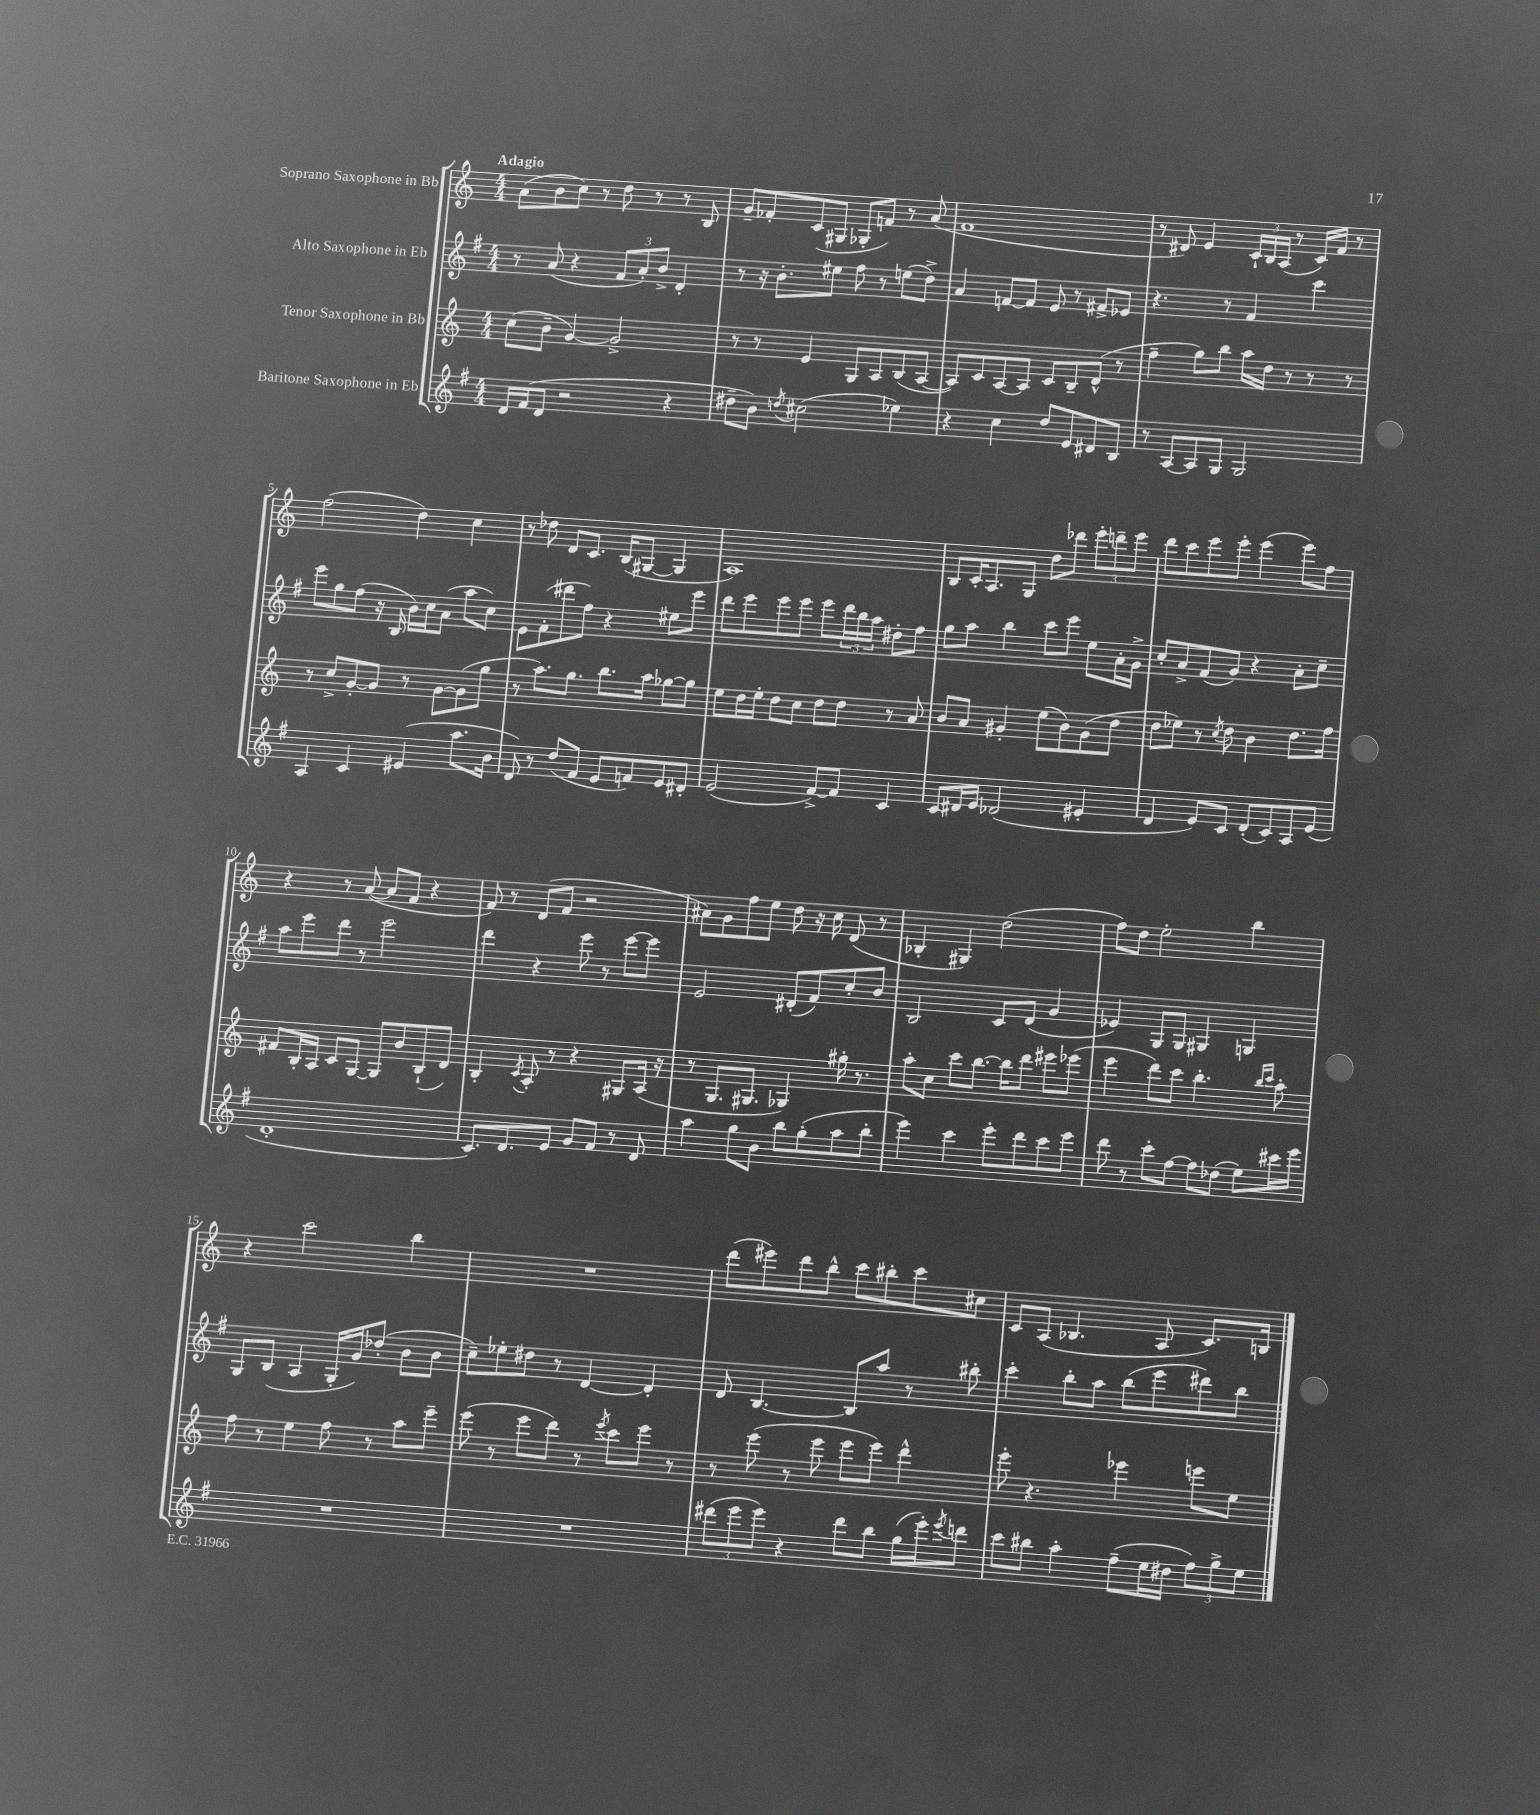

**kern	**kern	**kern	**kern
*part4	*part3	*part2	*part1
*staff4	*staff3	*staff2	*staff1
*I"Baritone Saxophone in Eb	*I"Tenor Saxophone in Bb	*I"Alto Saxophone in Eb	*I"Soprano Saxophone in Bb
*clefG2	*clefG2	*clefG2	*clefG2
*k[f#]	*k[]	*k[f#]	*k[]
*M4/4	*M4/4	*M4/4	*M4/4
=1	=1	=1	=1
!	!	!	!LO:TX:a:B:t=Adagio
16d/LL	(8cc\L	8r	(8a\L
(16f#/J	.	.	.
8d/J	8b~\J	(8a/	8b\
2r	[4g/)	4r	8cc\J)
.	.	.	8r
.	2g^/]	12f#/L	8dd\
.	.	12a'/)	.
.	.	.	8r
.	.	12b^/J	.
4r	.	4d'/	8r
.	.	.	8B/
=2	=2	=2	=2
8dd#X~\L	8r	8r	8g~/L
8b\J)	8r	16r	8f-X'/
.	.	8.b'\L	.
8qddn/	.	.	.
(2cc#X\	4e/	.	(8c/
.	.	8ee#X\J	8G#X/J
.	8G/L	8ff#\	8G-X'/L
.	8A/	8r	8fn/J)
4ee-X\)	(8B/	(8een\L	8r
.	[8A/J	8dd^\J)	(8a/
=3	=3	=3	=3
4r	8A/L])	4a/	1f
.	8c/	.	.
4cc\	[8A/	[8fn/L	.
.	8A/J]	8f/J]	.
8dd/L	8c/L	8e/	.
8e/	8B~/	8r	.
8d#X/	(8d^^/J	8f#X^/L	.
8B/J	8r	8e-X/J	.
=4	=4	=4	=4
8r	4ff~\	4.r	8r
[8A/L	.	.	8d#X/)
8A/]	8gg\L)	.	4e/
8G/J	8bb\J	8r	.
2G/	16aa\LL	4f#/	24c`/LL
.	.	.	24B/
.	16dd\JJ	.	.
.	.	.	(24A/JJ
.	8r	.	8r
.	8r	4ccc\	16c/LL)
.	.	.	16f/JJ
.	8r	.	8r
!!LO:LB:g=z
=5	=5	=5	=5
4A/	8r	8eee\L	(2ff\
.	8cc^/L	8gg\	.
4c/	[8g'/	(8ff#\J	.
.	8g/J]	16r	.
.	.	16B/	.
(4e#X/	8r	16b\LL)	4dd\)
.	.	16cc\J	.
.	[8g\L	(8a\J	.
8.aa\L	(8g\]	8aa\L	4cc\
.	8gg\J	8cc\J)	.
16b\Jk	.	.	.
=6	=6	=6	=6
8d/)	8r	8e\L	8r
8r	8.aa\L)	(8f#'\	8dd-X\
(8dd/L	.	8ddd#X\	8d/L
.	8.gg\J	.	.
8f#/J	.	8ff#\J)	8.c/J
8e/L	8.bb\L	4r	.
.	.	.	(16B/KL
8fn/)	.	.	[8G#X/J
.	16aa\Jk	.	.
8e/	[8gg-X\L	8ee#X\L	4G#/]
8d#X'/J	8gg-\J]	8eee\J	.
=7	=7	=7	=7
(2e/	8ee\L	8ddd\L	1A)
.	16dd\L	8eee\	.
.	16ee'\JJ	.	.
.	8dd\L	8eee\	.
.	8cc\J	8eee\J	.
[8f#^/L)	8dd\L	8eee\L	.
8f#/J]	8dd\J	24ddd\L	.
.	.	24bb\	.
.	.	24aa\JJ	.
4c/	8r	8dd#X'\L	.
.	8a/	8ff#\J	.
=8	=8	=8	=8
8c/L	8b/L	8gg\L	8B/L
16d#X/L	8a/J	8aa\J	16c'/K
16e/JJ	.	.	8.A/
(2d-X/	4g#X'/	4bb\	.
.	.	.	8G/J
.	(8ee\L	8ccc\L	8dd\L
.	8b\)	8eee\J	8ddd-X\J
4e#X'/	(8g#\	8ee\L	12eee'\L
.	.	.	12dddn~\
.	8dd\J	16a'\L	.
.	.	.	12eee\J
.	.	16g^\JJ	.
=9	=9	=9	=9
4d/	8dd\L	8cc'/L	8ddd\L
.	8ee-X\J)	8a^/	8ccc\
8e/L)	8r	(8f#/	8eee\
.	8qcc/	.	.
8c/J	8dd\	8g/J)	8eee'\J
(8d'/L	4b\	4r	(4eee\
8c/)	.	.	.
8A/	8.dd\L	8a'\L	8eee\L)
(8e/J	.	8cc~\J	8ff\J
.	16ff\Jk	.	.
!!LO:LB:g=z
=10	=10	=10	=10
1d'	8f#X/L	8aa\L	4r
.	16B'/L	8eee\	.
.	16A/JJ	.	.
.	8c/L	8ddd\J	8r
.	[8G/J	8r	([8a/
.	8G/L]	2eee\	8a/L]
.	8b/	.	8f/J
.	(8B`/	.	4r
.	8d/J)	.	.
=11	=11	=11	=11
8.c/L)	4B'/	4ddd\	8f/)
.	.	.	8r
8.d/	.	.	.
.	8qc/	.	.
.	8A'/	4r	(8d/L
8e/J	8r	.	8f/J
8g/L	4r	8eee\	2r
8f#/J	.	8r	.
8r	8G#X/L	[8eee\L	.
8d/	(16A/Jk	8eee\J]	.
.	16r	.	.
=12	=12	=12	=12
4aa\	8r	2e/	8a#X\L)
.	8.G/L	.	8g\
8gg\L	.	.	8ff\
.	8.G#X/J	.	.
8b\J	.	.	8ee\J
8bb\L	4G-X/)	(8d#X'/L	8dd\
(8gg'\	.	8f#/)	16r
.	.	.	16cc\
8aa\	16gg#X'\	8cc'/	(8d/
.	8.r	.	.
8bb'\J	.	8b/J	8r
=13	=13	=13	=13
4eee\)	8aa'\L	2B/	4B-X'/
.	8cc\J	.	.
4ccc\	8ccc\L	.	4G#X/)
.	[8.bb\J	.	.
8eee'\L	.	8c/L	(2dd\
.	16bb\KL]	.	.
8ddd\	8ddd\J	(8d/J	.
8ccc\	8eee#X\L	4g/	.
8eee\J	(8eee-X\J	.	.
=14	=14	=14	=14
8ddd\	4eee\	4e-X/)	8ff\L)
8r	.	.	8dd\J
8ccc'\L	8ddd\L)	8G/L	2ee'\
[8ff#\J	8ccc\J	8G/J	.
8ff#\L]	4.bb'\	4G#X/	.
(8dd-X\J	.	.	.
8ee\L)	.	4Gn/	4bb\
.	16qqbb/LL	.	.
.	16qqccc/JJ	.	.
16ccc#X\L	8aa'\	.	.
16eee\JJ	.	.	.
!!LO:LB:g=z
=15	=15	=15	=15
1r	8ff\	8G/L	4r
.	8r	(8B/J	.
.	4ee\	4A/	2ccc\
.	8ff\	16G'/LL	.
.	.	16g/J)	.
.	8r	(8dd-X'/J	.
.	8aa\L	8b\L	4bb\
.	8eee~\J	8b\J	.
=16	=16	=16	=16
1r	(8eee\	8cc~\L)	1r
.	8r	8ee-X'\	.
.	8eee\L	8dd#X\J	.
.	8ddd\J)	8r	.
.	8r	[4d/	.
.	8qeee/	.	.
.	8ccc\L	.	.
.	8eee\J	4d'/]	.
.	8r	.	.
=17	=17	=17	=17
(12ddd#X\L	8r	8d/	(8ddd\L
12eee\	.	.	.
.	(8eee\	[4.B/	8eee#X\)
12eee\J)	.	.	.
4r	8r	.	8ddd\
.	8eee\	.	8bb^^\J
8ddd#\L	8eee\L	8B/L]	8ccc\L
8bb\J	8eee\J)	8aa/J	8bb#X'\
(16gg\LL	4ddd^^\	8r	8ccc\
16eee'\J)	.	.	.
8qeee/	.	.	.
8dddn\J	.	8bb#X'\	8cc#X\J
=18	=18	=18	=18
8ccc\L	8eee'\	4ccc'\	8c/L
8bb#X\J	4.r	.	(8A/J
4aa'\	.	8bb'\L	4.B-X/
.	.	8aa\J	.
(8ff#~\L	4eee-X\	(8bb\L	.
16ee\L	.	8eee\	8A/
16dd#X\JJ	.	.	.
12ff#\L)	8eeen\L	8ddd#X\)	8.c/L)
12gg^\	.	.	.
.	8ee\J	8bb\J	.
12ee\J	.	.	.
.	.	.	16Bn/Jk
==	==	==	==
*-	*-	*-	*-
